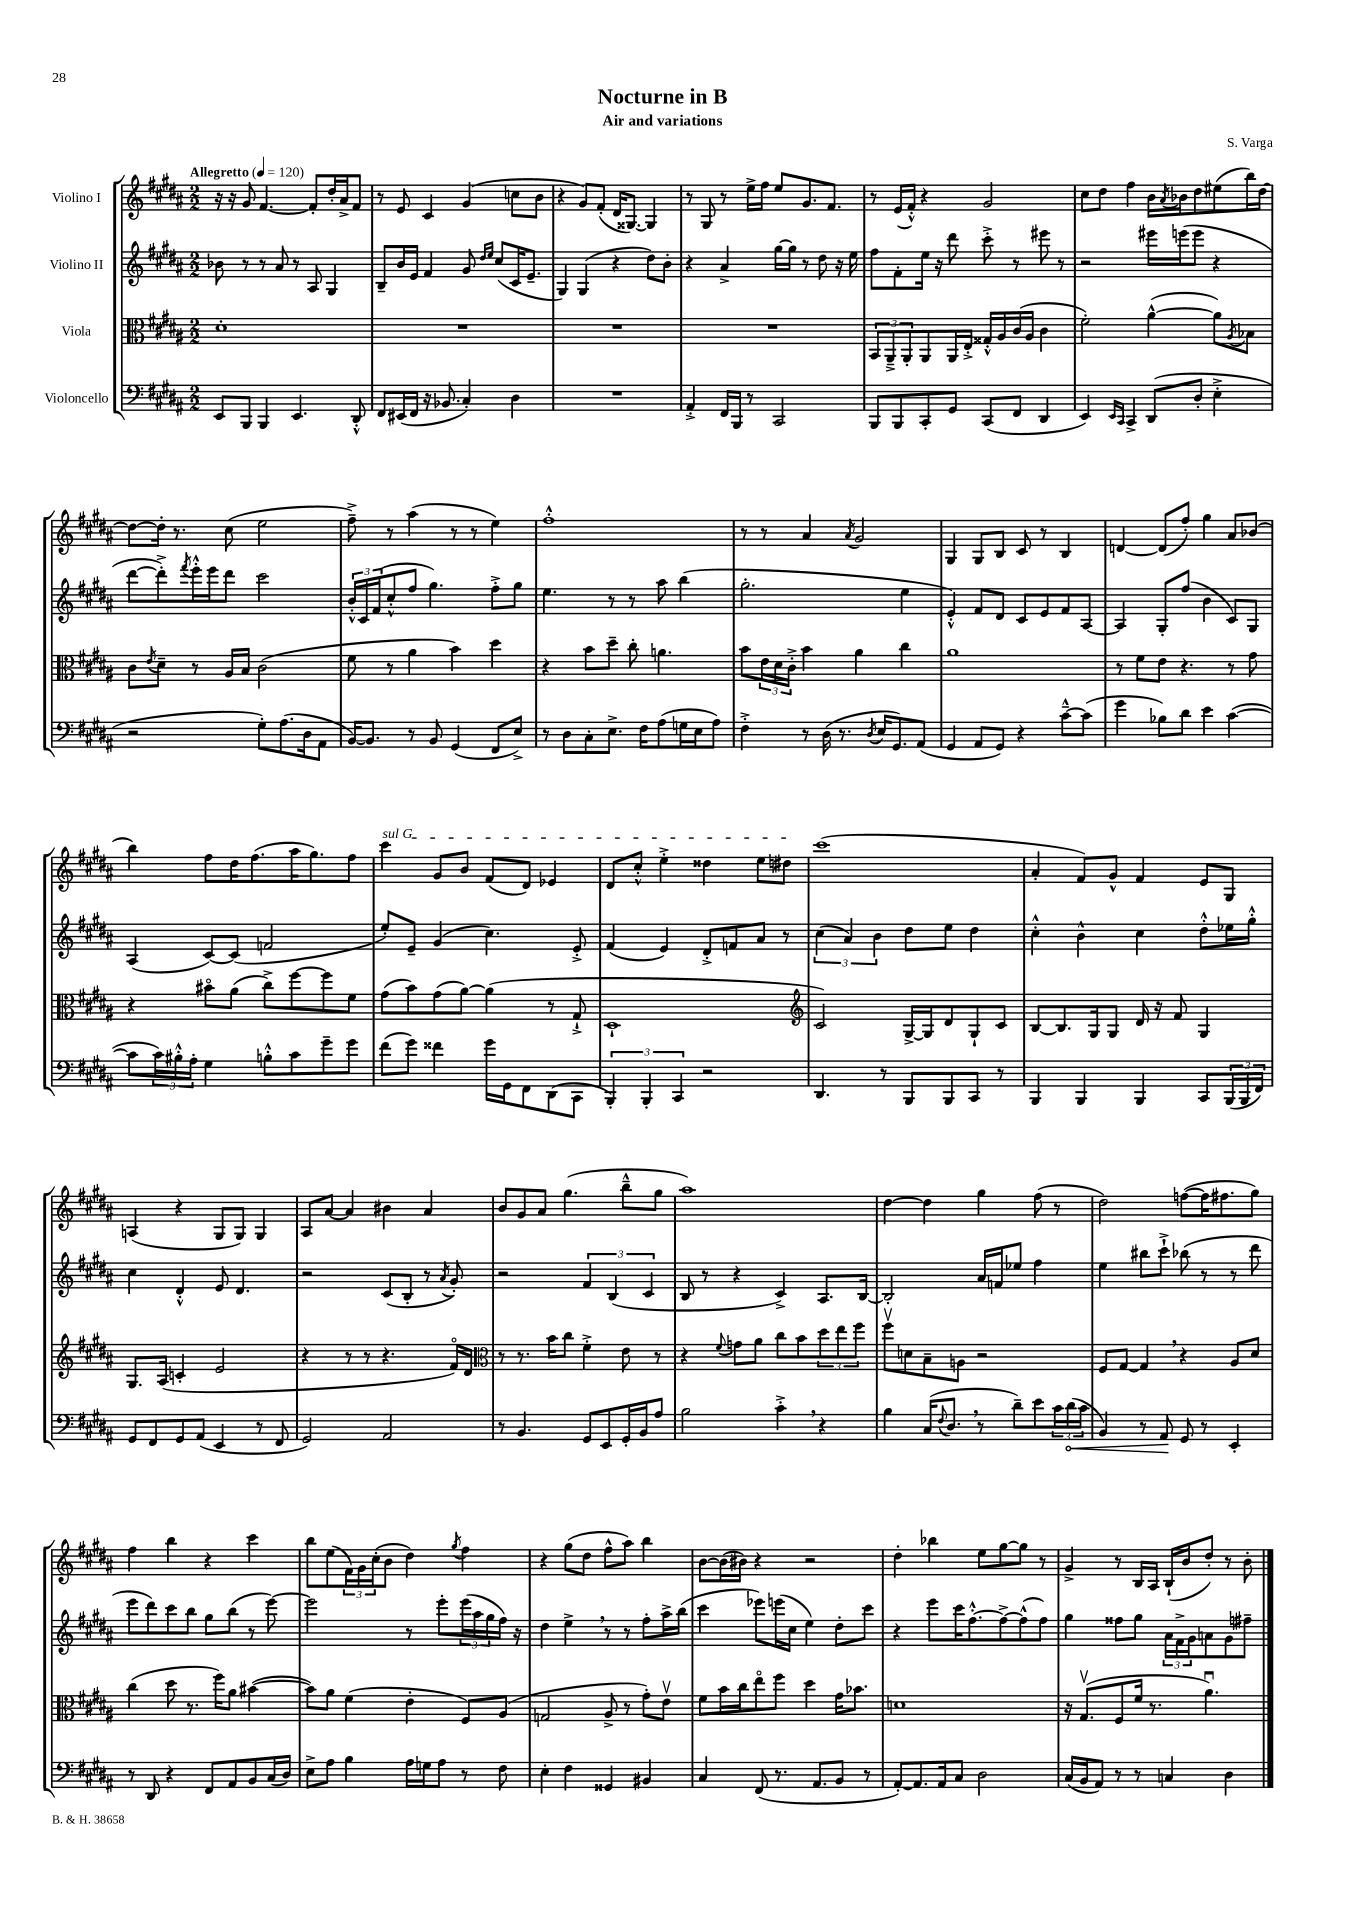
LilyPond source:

\header { title = "Nocturne in B" composer = "S. Varga" subtitle = "Air and variations" }
<<
\new StaffGroup <<
\new Staff = "s0" \with { instrumentName = "Violino I" } {
    \clef treble \key b \major \numericTimeSignature \time 2/2 \tempo "Allegretto" 4 = 120
    r16 r16 gis'8 fis'4.~ fis'8-. dis''16-. ais'16-> fis'8 |
    r8 e'8 cis'4 gis'4( c''8 b'8 |
    r4 gis'8) fis'8-.( dis'16 gisis8.~) gisis4 |
    r8 gis8 r8 e''16-> fis''16 e''8 gis'8. fis'8. |
    r8 e'16( fis'16-.-^) r4 gis'2 |
    cis''8 dis''8 fis''4 b'16 \acciaccatura { ais'8 } bes'16 dis''8 eis''8( b''16) dis''16~ |
    dis''8~ dis''16-. r8. cis''8( e''2 |
    fis''8--->) r8 ais''4( r8 r8 e''4) |
    fis''1-.-^ |
    r8 r8 ais'4 \acciaccatura { ais'8 } gis'2 |
    gis4 gis8 b8 cis'8 r8 b4 |
    d'4~ d'8( fis''8-.) gis''4 ais'8 bes'8( |
    b''4) fis''8 dis''16 fis''8.( ais''16 gis''8.) fis''8 |
    \once \override TextSpanner.bound-details.left.text = \markup { \italic "sul G" } cis'''4\startTextSpan gis'8 b'8 fis'8( dis'8) ees'4 |
    dis'8 cis''8-.-^ e''4-.-> disis''4 e''8 dis''8\stopTextSpan |
    cis'''1( |
    ais'4-. fis'8) gis'8-^ fis'4 e'8 gis8 |
    a4( r4 gis8 gis8) gis4 |
    ais8 ais'8~ ais'4 bis'4 ais'4 |
    b'8 gis'8 ais'8 gis''4.( b''8---^ gis''8 |
    ais''1) |
    dis''4~ dis''4 gis''4 fis''8( r8 |
    dis''2) f''8~( f''16 fis''8. gis''8) |
    fis''4 b''4 r4 cis'''4 |
    b''8 e''8( \tuplet 3/2 { fis'16) gis'16 cis''16-.( } b'8 dis''4) \acciaccatura { gis''8 } fis''4 |
    r4 gis''8( dis''8 fis''8-^ ais''8) b''4 |
    b'8~ b'16( bis'16) r4 r2 |
    dis''4-. bes''4 e''8 gis''8~ gis''8 r8 |
    gis'4-> r8 b16 ais16 b16-!( b'16 dis''8-.) r8 b'8-. \bar "|." |
}
\new Staff = "s1" \with { instrumentName = "Violino II" } {
    \clef treble \key b \major \numericTimeSignature \time 2/2
    bes'8 r8 r8 ais'8 r8 ais8 gis4 |
    b8-- b'16 e'16 fis'4 gis'8 \grace { dis''16 e''16 } cis''8( cis'16 e'8.-- |
    gis4) gis4( r4 dis''8) b'8-. |
    r4 ais'4-> gis''16~ gis''16 r8 dis''8 r16 e''16 |
    fis''8 fis'8-. e''16 r16 dis'''8 cis'''8-.-> r8 eis'''8 r8 |
    r2 eis'''16 e'''16( e'''8 r4 |
    dis'''8~ dis'''8-.->) \acciaccatura { fis'''8 } e'''16-.-^ e'''16 dis'''8 cis'''2 |
    \tuplet 3/2 { b'16-.-^ cis'16 fis'16( } cis''8-.-^ fis''8 gis''4.) fis''8-.-> gis''8 |
    e''4. r8 r8 ais''8 b''4( |
    gis''2.-. e''4 |
    e'4-.-^) fis'8 dis'8 cis'8 e'8 fis'8 ais8~ |
    ais4 gis8-. fis''8( b'4 cis'8) gis8 |
    ais4( cis'8~) cis'8( f'2 |
    e''8-.) e'8-- gis'4( cis''4.) e'8-.-> |
    fis'4( e'4) dis'8-.-> f'8 ais'8 r8 |
    \tuplet 3/2 { cis''4( ais'4) b'4 } dis''8 e''8 dis''4 |
    cis''4-.-^ b'4-^ cis''4 dis''8-.-^ ees''16 gis''16-.-^ |
    cis''4 dis'4-.-^ e'8 dis'4. |
    r2 cis'8( b8-. r8 \acciaccatura { ais'8 } gis'8-.) |
    r2 \tuplet 3/2 { fis'4 b4( cis'4 } |
    b8 r8 r4 cis'4->) ais8. b16~ |
    b2-. ais'16 f'16 ees''8 fis''4 |
    e''4 bis''8 cis'''8-!-> bes''8( r8 r8 dis'''8 |
    e'''8 dis'''8) cis'''8 b''8 gis''8 b''8( r8 e'''8~) |
    e'''2 r8 e'''8-. \tuplet 3/2 { e'''16( ais''16 gis''16 } fis''16) r16 |
    dis''4 e''4-> \breathe r8 r8 fis''8-. ais''16-> b''16( |
    cis'''4 ees'''8) e'''16( cis''16 e''4) dis''8-. cis'''8 |
    r4 e'''8 cis'''16 fis''8.~-.-^ fis''8~-> fis''8-^( fis''8) |
    gis''4 fisis''8 gis''8 \tuplet 3/2 { ais'16 fis'16-> gis'16 } a'8 gis'8 fis''8-- \bar "|." |
}
\new Staff = "s2" \with { instrumentName = "Viola" } {
    \clef alto \key b \major \numericTimeSignature \time 2/2
    dis'1-. |
    R1 |
    R1 |
    R1 |
    \tuplet 3/2 { b,8 ais,8---> ais,8-. } ais,8 ais,16 e16-.-> gisis16-.-^ ais16 cis'16( ais16 cis'4 |
    fis'2-.) ais'4~-^( ais'8) \acciaccatura { ais8 } bes8 |
    cis'8 \acciaccatura { e'8 } dis'8-- r8 ais16 b16 cis'2( |
    fis'8 r8 ais'4 b'4) dis''4 |
    r4 b'8 dis''8-- cis''8-. a'4. |
    b'8 \tuplet 3/2 { e'16 dis'16 cis'16-.-> } b'4 ais'4 cis''4 |
    ais'1 |
    r8 fis'8 e'8 r4. r8 gis'8 |
    r4 bis'8\flageolet ais'8( cis''8->) fis''8~ fis''8 fis'8 |
    gis'8( b'8) gis'8( ais'8~) ais'4( r8 gis8-!-> |
    dis1-! |
    \clef treble cis'2) gis16~-> gis16 dis'8 gis8-! cis'8 |
    b8~ b8. gis16 gis8 dis'16 r16 fis'8 gis4 |
    gis8. ais16( c'4-. e'2 |
    r4 r8 r8 r4. fis'16\flageolet) dis'16 |
    \clef alto r8 r8. b'16 cis''8 fis'4-.-> e'8 r8 |
    r4 \appoggiatura { fis'8 } g'8 ais'8 cis''8 b'8 \tuplet 3/2 { dis''8 e''8 fis''8 } |
    fis''8\upbow d'8 b8-- a8 r2 |
    fis8 gis8~ gis4 \breathe r4 ais8 dis'8 |
    cis''4( dis''8 r8. fis''16) ais'8 bis'4~( |
    bis'8) ais'8 fis'4( e'4-. fis8) ais8( |
    g2 ais8-> r8 gis'8-.) e'8\upbow |
    fis'8 b'16 cis''16 e''8\flageolet fis''8 dis''4 gis'16 bes'8. |
    d'1 |
    r16 gis8.\upbow( fis8 fis'16 r8. ais'4.\downbow) \bar "|." |
}
\new Staff = "s3" \with { instrumentName = "Violoncello" } {
    \clef bass \key b \major \numericTimeSignature \time 2/2
    e,8 b,,8 b,,4 e,4. dis,8-.-^ |
    fis,8 eis,16( fis,16 r16 bes,8. cis4-.) dis4 |
    R1 |
    ais,4-.-> fis,16 b,,16 r8 cis,2 |
    b,,8 b,,8 cis,8-. gis,8 cis,8( fis,8 dis,4 |
    e,4) \grace { e,16 cis,16 } cis,4-> dis,8( dis8-. e4-.-> |
    r2 gis8-.) ais8.( dis16 ais,8 |
    b,16~) b,8. r8 b,8 gis,4( fis,8 e8->) |
    r8 dis8 cis8-. e8.-> fis16 ais8( g16 e16 ais8) |
    fis4-.-> r8 dis16( r8. \acciaccatura { dis8 } e16 gis,8.) ais,8( |
    gis,4 ais,8 gis,8) r4 cis'8~---^ cis'8( |
    gis'4 bes8) dis'8 e'4 cis'4~( |
    cis'8 \tuplet 3/2 { cis'16) bis16-.-^ ais16-. } gis4 b8-.-^ cis'8 gis'8-- gis'8 |
    fis'8( gis'8) fisis'4 gis'16 gis,16 fis,8 dis,8( cis,8 |
    \tuplet 3/2 { b,,4-.) b,,4-. cis,4 } r2 |
    dis,4. r8 b,,8 b,,8 cis,8 r8 |
    b,,4 b,,4 b,,4 cis,8 \tuplet 3/2 { b,,16( b,,16 fis,16) } |
    gis,8 fis,8 gis,8 ais,8( e,4 r8 fis,8 |
    gis,2) ais,2 |
    r8 b,4. gis,8 e,8 gis,16-. b,16 ais8 |
    b2 cis'4-.-> \breathe r4 |
    b4 cis16( \appoggiatura { fis8 } dis8. \breathe r8 dis'8--) e'8 \tuplet 3/2 { cis'16 \once \override Hairpin.circled-tip = ##t dis'16\<( cis'16 } |
    b,4) r8 ais,8\! gis,8 r8 e,4-. |
    r8 dis,8 r4 fis,8 ais,8 b,8 cis16( dis16) |
    e8-> ais8 b4 ais16 g16 ais8 r8 fis8 |
    e4-. fis4 gisis,4 bis,4 |
    cis4 fis,8( r8. ais,8. b,8 r8 |
    ais,8~-.) ais,8. ais,16 cis8 dis2 |
    cis16( b,16 ais,8) r8 r8 c4 dis4 \bar "|." |
}
>>
>>
\layout { \context { \Score \remove "Bar_number_engraver" } }
